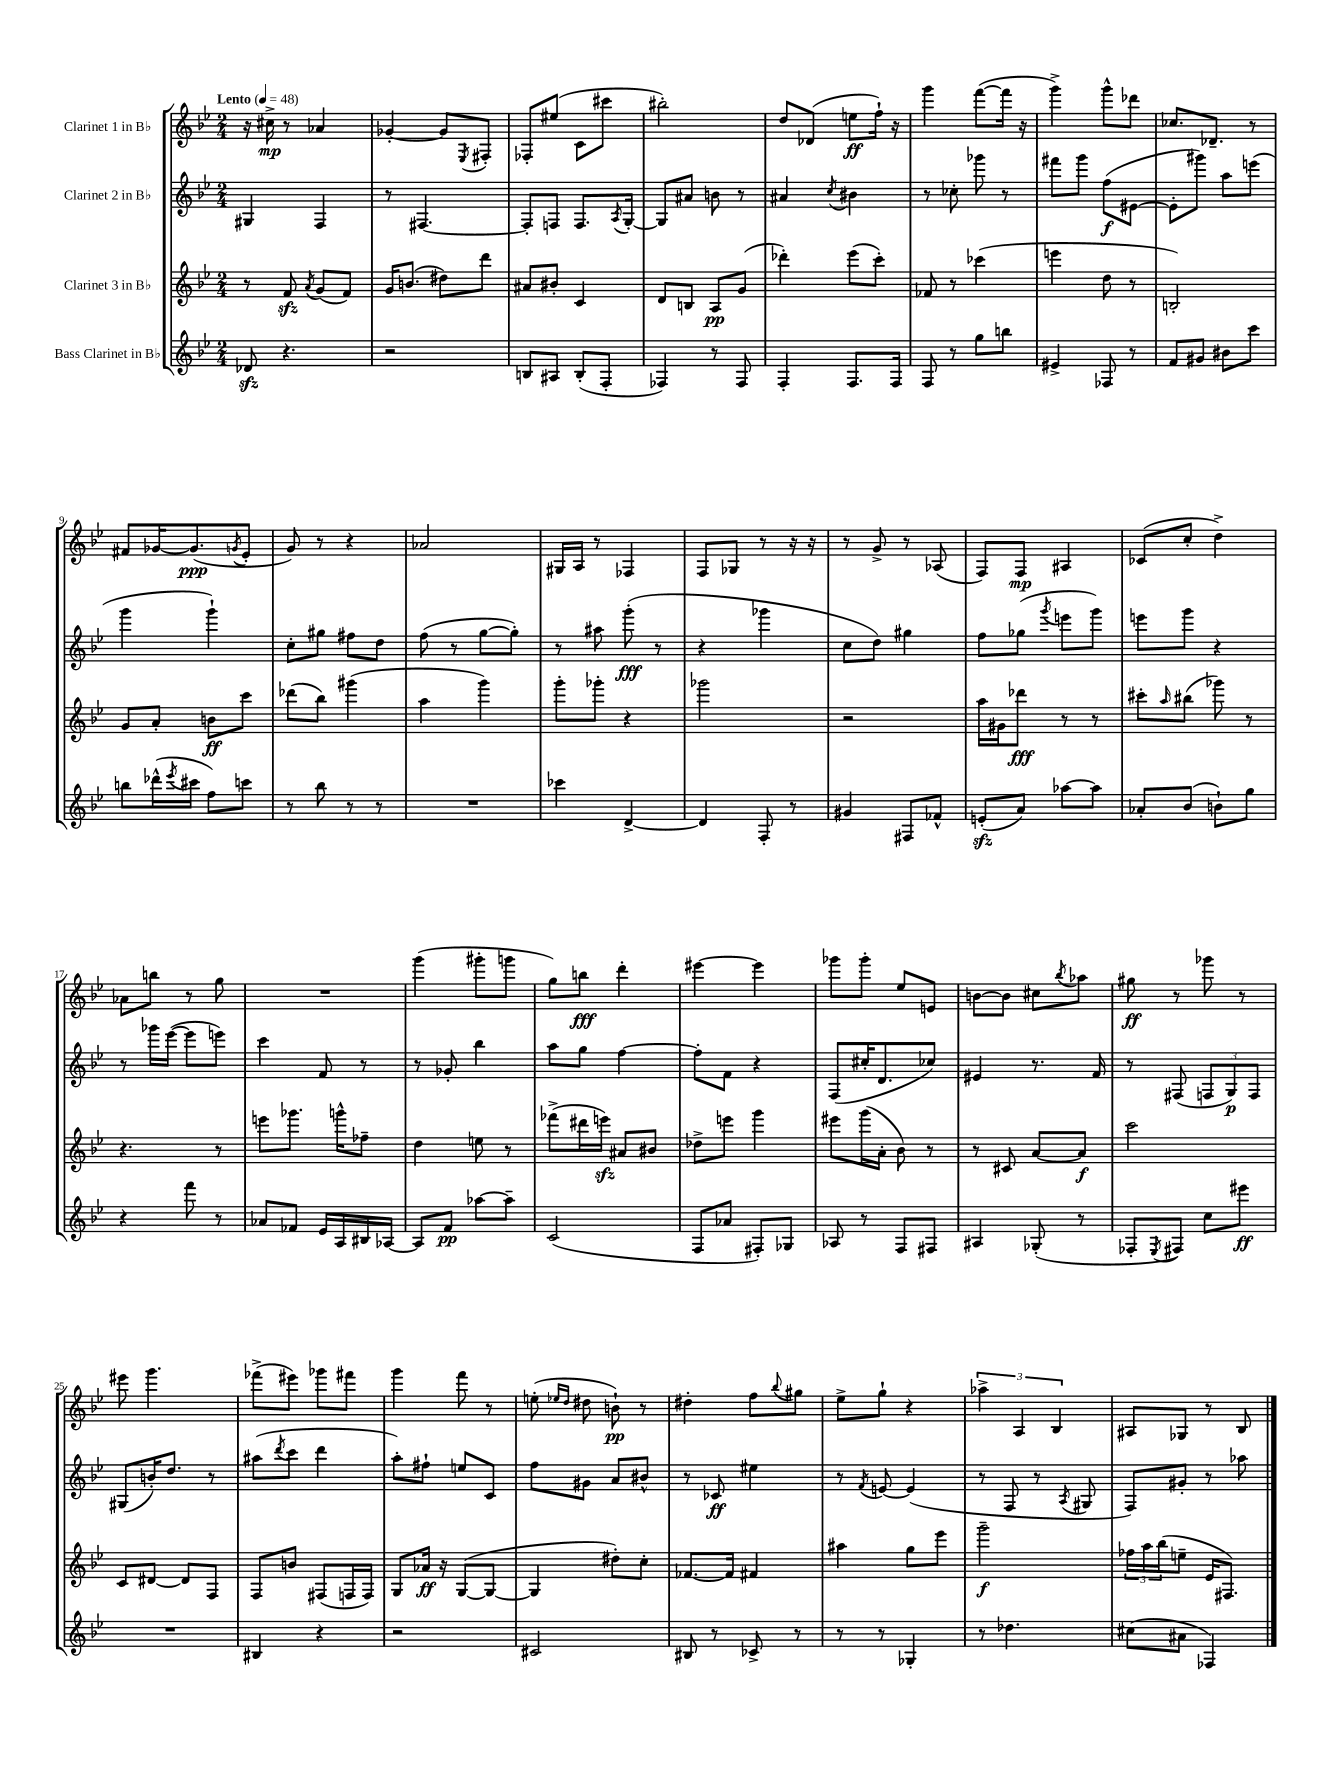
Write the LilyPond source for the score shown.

<<
\new StaffGroup <<
\new Staff = "s0" \with { instrumentName = "Clarinet 1 in Bb" } {
    \clef treble \key bes \major \numericTimeSignature \time 2/4 \tempo "Lento" 4 = 48
    r16 cis''16->\mp r8 aes'4 |
    ges'4~-. ges'8 \acciaccatura { ees8 } fis8-. |
    fes8-. eis''8( c'8 cis'''8 |
    bis''2-.) |
    d''8 des'8( e''8\ff f''16-!) r16 |
    g'''4 f'''8~( f'''16 r16 |
    g'''4->) g'''8-^ des'''8 |
    ces''8. des'8.-- r8 |
    fis'8 ges'16~ ges'8.\ppp( \acciaccatura { g'8 } ees'8-. |
    g'8) r8 r4 |
    aes'2 |
    gis16 a16 r8 fes4 |
    f8 ges8 r8 r16 r16 |
    r8 g'8-> r8 aes8( |
    f8) f8\mp ais4 |
    ces'8( c''8-. d''4->) |
    aes'8 b''8 r8 g''8 |
    R2 |
    g'''4( gis'''8-. g'''8 |
    g''8) b''8\fff d'''4-. |
    eis'''4~ eis'''4 |
    ges'''8 ges'''8-. ees''8 e'8 |
    b'8~ b'8 cis''8 \acciaccatura { bes''8 } aes''8 |
    gis''8\ff r8 ges'''8 r8 |
    eis'''8 g'''4. |
    fes'''8->( eis'''8) ges'''8 fis'''8 |
    g'''4 f'''8 r8 |
    e''8-.( \grace { ees''16 d''16 } dis''8 b'8-!\pp) r8 |
    dis''4-. f''8 \appoggiatura { bes''8 } gis''8 |
    ees''8-> g''8-! r4 |
    \tuplet 3/2 { aes''4-> a4 bes4 } |
    ais8 ges8 r8 bes8 \bar "|." |
}
\new Staff = "s1" \with { instrumentName = "Clarinet 2 in Bb" } {
    \clef treble \key bes \major \numericTimeSignature \time 2/4
    gis4 f4 |
    r8 fis4.~ |
    fis8-. f8 f8. \acciaccatura { a8 } g16~-. |
    g8 ais'8 b'8 r8 |
    ais'4 \acciaccatura { c''8 } bis'4 |
    r8 ces''8-. ges'''8 r8 |
    fis'''8 g'''8 f''8\f( eis'8~ |
    eis'8-. gis'''8) a''8 e'''8( |
    g'''4 g'''4-!) |
    c''8-. gis''8 fis''8 d''8 |
    f''8( r8 g''8~ g''8-.) |
    r8 ais''8 g'''8-.\fff( r8 |
    r4 ges'''4 |
    c''8 d''8) gis''4 |
    f''8 ges''8( \acciaccatura { g'''8 } e'''8 g'''8) |
    e'''8 g'''8 r4 |
    r8 ges'''16 ees'''16~( ees'''8 e'''8) |
    c'''4 f'8 r8 |
    r8 ges'8-. bes''4 |
    a''8 g''8 f''4~ |
    f''8-. f'8 r4 |
    f8( cis''16-. d'8. ces''8) |
    eis'4 r8. f'16 |
    r8 fis8( \tuplet 3/2 { f8 g8\p) f8 } |
    gis8( b'16-.) d''8. r8 |
    ais''8( \acciaccatura { d'''8 } c'''8 d'''4 |
    a''8-.) fis''8-! e''8 c'8 |
    f''8 gis'8 a'8 bis'8-^ |
    r8 ces'8\ff eis''4 |
    r8 \acciaccatura { f'8 } e'8~ e'4( |
    r8 f8 r8 \acciaccatura { a8 } gis8 |
    f8) gis'8-. r8 aes''8 \bar "|." |
}
\new Staff = "s2" \with { instrumentName = "Clarinet 3 in Bb" } {
    \clef treble \key bes \major \numericTimeSignature \time 2/4
    r8 f'8\sfz \acciaccatura { a'8 } g'8( f'8) |
    g'16 b'8.( dis''8) d'''8 |
    ais'8 bis'8-. c'4 |
    d'8 b8 a8\pp g'8( |
    des'''4-.) ees'''8( c'''8-.) |
    fes'8 r8 ces'''4( |
    e'''4 d''8 r8 |
    b2-.) |
    g'8 a'8-. b'8\ff c'''8 |
    des'''8( bes''8) gis'''4( |
    a''4 g'''4) |
    g'''8-. ges'''8-. r4 |
    ges'''2 |
    r2 |
    a''16 gis'16 des'''8\fff r8 r8 |
    cis'''8-. \grace { a''16 } bis''8( ges'''8) r8 |
    r4. r8 |
    e'''8 ges'''8. g'''16-^ fes''8-- |
    d''4 e''8 r8 |
    fes'''8->( dis'''16 e'''16\sfz) ais'8 bis'8 |
    des''8-> e'''8 g'''4 |
    eis'''8 g'''16( a'16-. bes'8) r8 |
    r8 cis'8 a'8~ a'8\f |
    c'''2 |
    c'8 dis'8~ dis'8 f8 |
    f8 b'8 fis8( f16 f16) |
    g8 aes'16\ff r16 g8~( g8~ |
    g4 dis''8-.) c''8-. |
    fes'8.~ fes'16 fis'4 |
    ais''4 g''8 ees'''8 |
    g'''2--\f |
    \tuplet 3/2 { fes''16 a''16 bes''16( } e''8-- ees'16 fis8.) \bar "|." |
}
\new Staff = "s3" \with { instrumentName = "Bass Clarinet in Bb" } {
    \clef treble \key bes \major \numericTimeSignature \time 2/4
    des'8\sfz r4. |
    r2 |
    b8 ais8 b8-.( f8-. |
    fes4) r8 fes8 |
    f4-. f8. f16 |
    f8 r8 g''8 b''8 |
    eis'4-> fes8 r8 |
    f'8 gis'8 bis'8 c'''8 |
    b''8 des'''16-^( \acciaccatura { ees'''8 } cis'''16 f''8) c'''8 |
    r8 bes''8 r8 r8 |
    R2 |
    ces'''4 d'4~-> |
    d'4 f8-. r8 |
    gis'4 fis8 fes'8-^ |
    e'8-.\sfz( a'8) aes''8~ aes''8 |
    aes'8-. bes'8( b'8-!) g''8 |
    r4 f'''8 r8 |
    aes'8 fes'8 ees'16 a16 bis16 aes16~ |
    aes8 f'8\pp aes''8~ aes''8-- |
    c'2( |
    f8 aes'8 fis8-.) ges8 |
    aes8 r8 f8 fis8 |
    ais4 ges8-.( r8 |
    fes8-. \acciaccatura { ees8 } fis8) c''8 eis'''8\ff |
    R2 |
    bis4 r4 |
    r2 |
    cis'2 |
    bis8 r8 ces'8-> r8 |
    r8 r8 ges4-. |
    r8 des''4. |
    cis''8( ais'8 fes4) \bar "|." |
}
>>
>>
